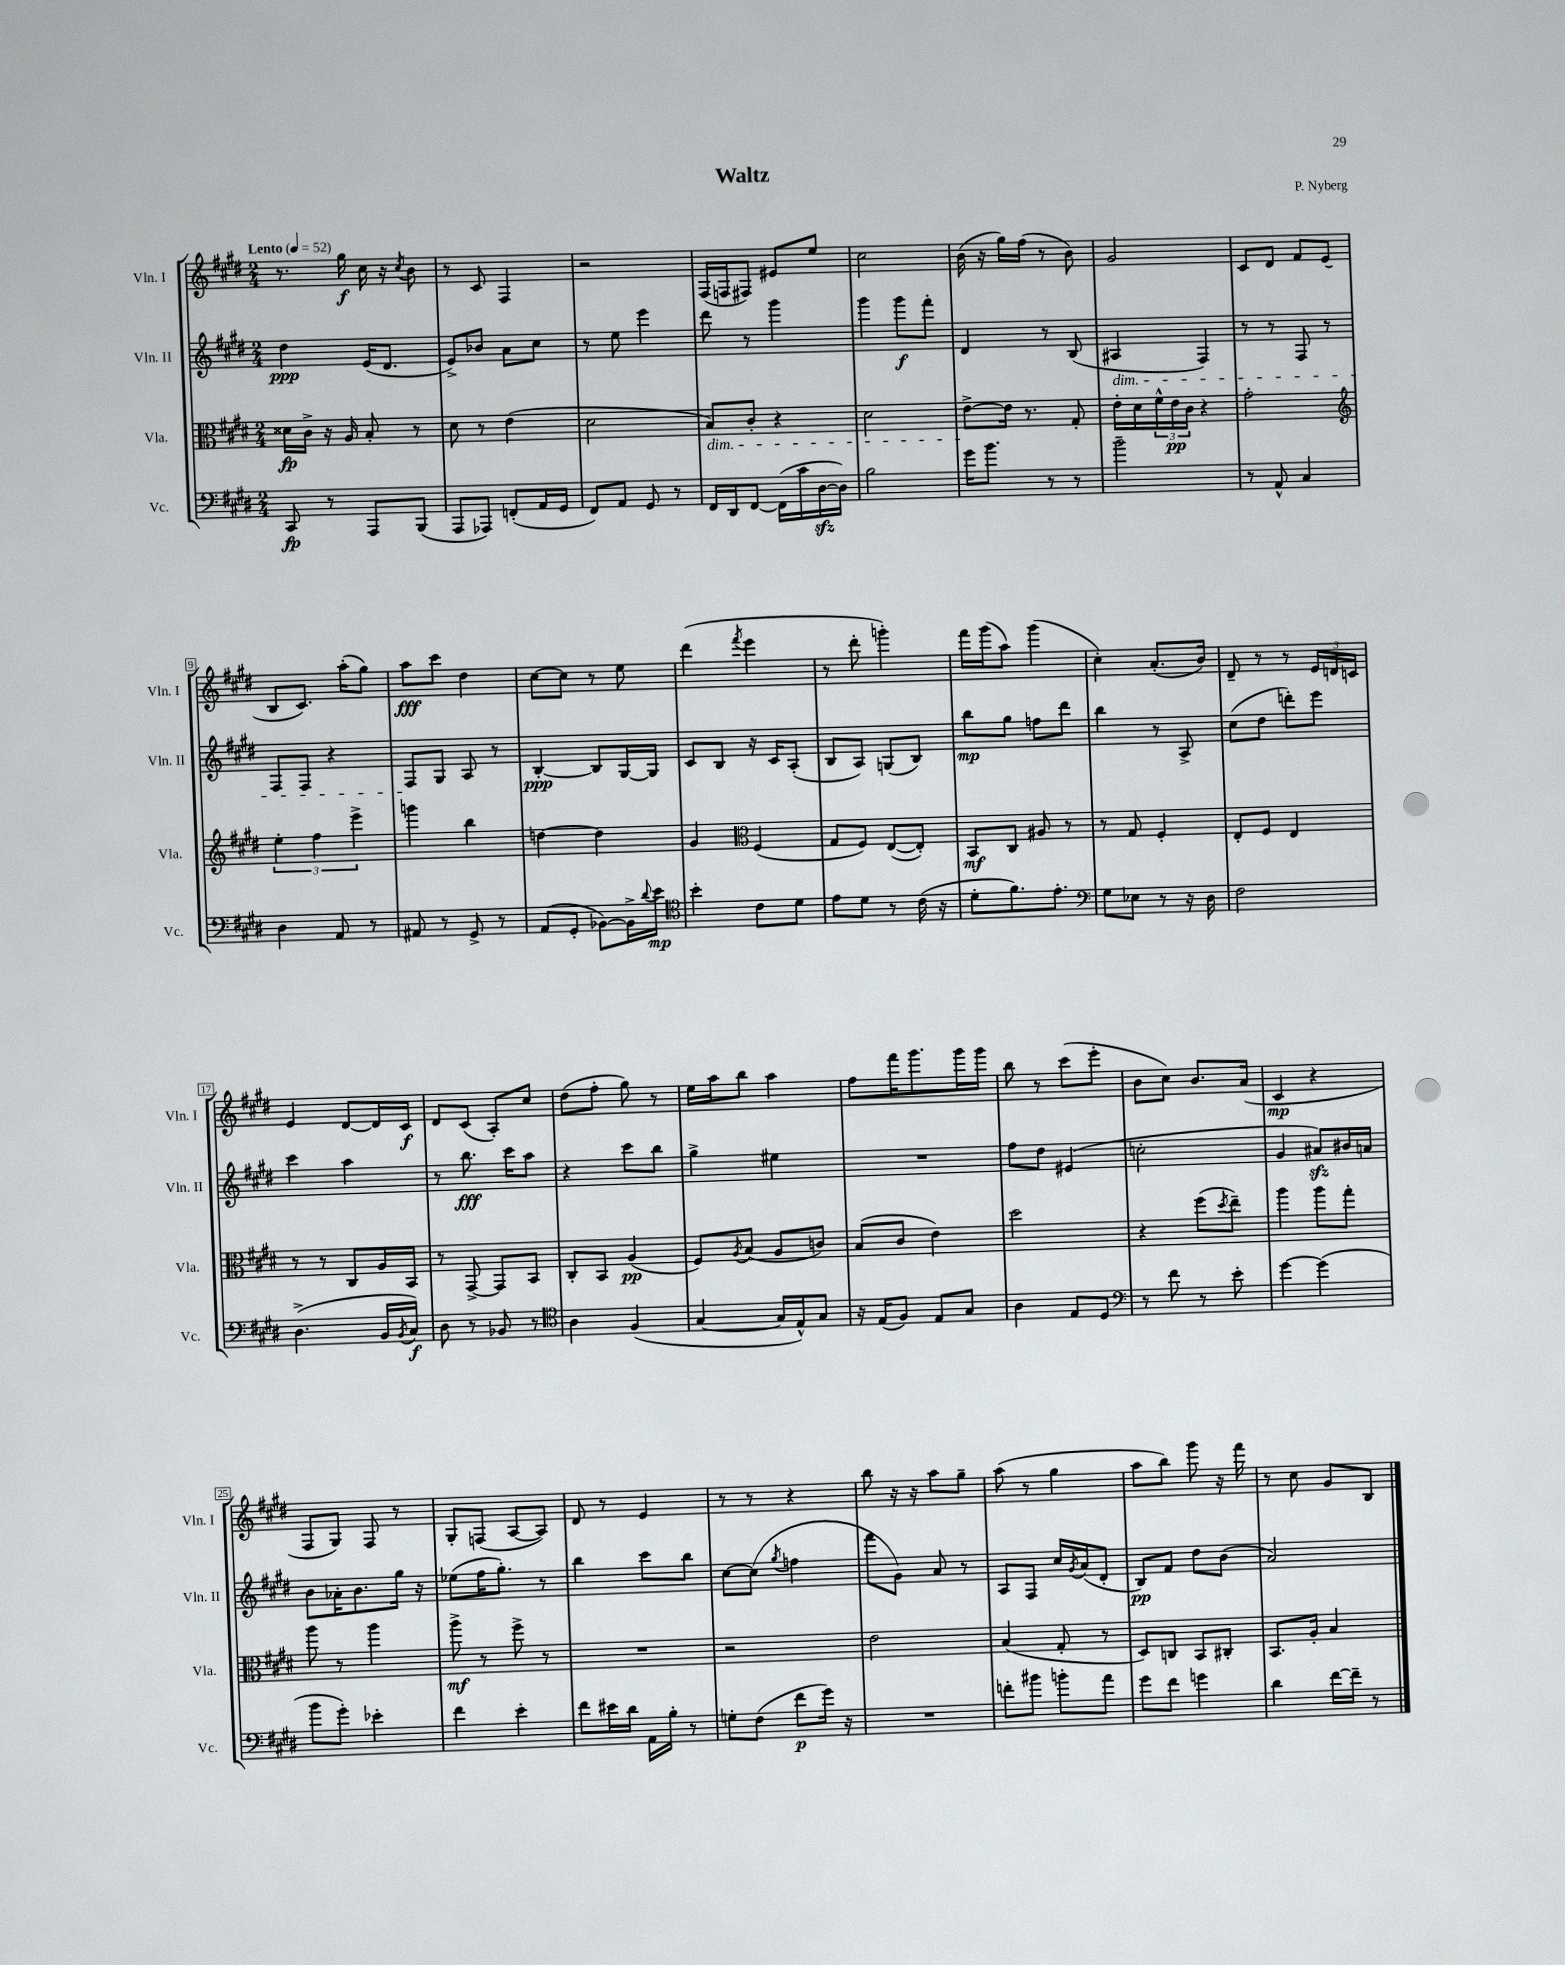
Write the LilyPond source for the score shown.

\header { title = "Waltz" composer = "P. Nyberg" }
<<
\new StaffGroup <<
\new Staff = "s0" \with { instrumentName = "Vln. I" shortInstrumentName = "Vln. I" } {
    \clef treble \key e \major \numericTimeSignature \time 2/4 \tempo "Lento" 4 = 52
    r8. gis''16\f cis''16 r16 \acciaccatura { cis''8 } b'8 |
    r8 cis'8 fis4 |
    r2 |
    fis16( f16 fis8) eis'8 e''8 |
    cis''2 |
    b'16( r16 gis''16) fis''16( r8 b'8) |
    gis'2 |
    cis'8 dis'8 fis'8 e'8( |
    b8 cis'8.) a''16-.( gis''8) |
    a''8\fff cis'''8 dis''4 |
    cis''8~ cis''8 r8 e''8 |
    dis'''4( \acciaccatura { fis'''8 } e'''4 |
    r8 dis'''8-. g'''4-.) |
    fis'''16 gis'''16( a''8) gis'''4( |
    cis''4-.) a'8.-.( b'16) |
    dis'8-- r8 r8 \tuplet 3/2 { e'16 d'16 c'16 } |
    e'4 dis'8~ dis'16 cis'16\f |
    dis'8 cis'8( a8-.) cis''8 |
    dis''8( fis''8-. gis''8) r8 |
    e''16 a''16 b''8 a''4 |
    fis''8 fis'''16 gis'''8. gis'''16 gis'''16 |
    b''8 r8 cis'''8( e'''8-. |
    b'8 cis''8) b'8. a'16( |
    cis'4\mp r4 |
    fis8 gis8) fis8 r8 |
    gis8-. f8( a8~ a8) |
    dis'8 r8 e'4 |
    r8 r8 r4 |
    b''8 r16 r16 a''8 gis''8-- |
    a''8( r8 gis''4 |
    a''8 b''8) gis'''8 r16 fis'''16 |
    r8 cis''8 gis'8 b8 \bar "|." |
}
\new Staff = "s1" \with { instrumentName = "Vln. II" shortInstrumentName = "Vln. II" } {
    \clef treble \key e \major \numericTimeSignature \time 2/4
    dis''4\ppp e'16( dis'8. |
    e'8->) bes'8 a'8 cis''8 |
    r8 e''8 e'''4 |
    dis'''8 r8 gis'''4 |
    gis'''4 gis'''8\f fis'''8-. |
    dis'4 r8 b8( |
    ais4\dim fis4) |
    r8 r8 fis8 r8 |
    fis8 fis8 r4 |
    fis8\! gis8 a8 r8 |
    b4~-.\ppp b8 gis16~ gis16 |
    cis'8 b8 r16 cis'16 a8-.( |
    b8 a8) g8( b8) |
    b''8\mp gis''8 f''8 dis'''8 |
    b''4 r8 a8-> |
    cis''8( dis''8 d'''8-.) e'''8 |
    cis'''4 a''4 |
    r8 b''8.\fff cis'''16 a''8 |
    r4 cis'''8 b''8 |
    gis''4-> eis''4 |
    R2 |
    fis''8 dis''8 eis'4( |
    c''2-. |
    gis'4 ais'8\sfz) bis'16 a'16 |
    b'8 aes'16-. b'8. gis''16 r16 |
    ees''8( fis''16 gis''8.-.) r8 |
    b''4 cis'''8 b''8 |
    cis''8~ cis''8( \acciaccatura { gis''8 } f''4 |
    fis'''8 gis'8) a'8 r8 |
    a8 fis8 cis''16 \acciaccatura { gis'8 } a'16( dis'8-. |
    b8\pp) fis'8 dis''8 b'8( |
    a'2) \bar "|." |
}
\new Staff = "s2" \with { instrumentName = "Vla." shortInstrumentName = "Vla." } {
    \clef alto \key e \major \numericTimeSignature \time 2/4
    disis'16\fp cis'16-> r16 a16 b8-. r8 |
    dis'8 r8 e'4( |
    dis'2 |
    b8\dim) cis'8-. r4 |
    dis'2 |
    e'8~->\! e'16 r8. gis8-. |
    e'16-. dis'16 \tuplet 3/2 { fis'16-^ e'16\pp cis'16 } r4 |
    gis'2-. |
    \clef treble \tuplet 3/2 { e''4-. fis''4 e'''4-> } |
    g'''4 b''4 |
    d''4~ d''4 |
    gis'4 \clef alto fis4( |
    gis8 fis8) e8~( e8-.) |
    b,8\mf cis8 ais8 r8 |
    r8 gis8 fis4-. |
    e8-. fis8 e4 |
    r8 r8 cis8 a16 b,16 |
    r8 gis,8~-> gis,8 b,8 |
    cis8-. b,8 a4\pp( |
    fis8) \acciaccatura { a8 } b8( a8 c'8) |
    b8( cis'8 e'4) |
    dis''2 |
    r4 fis''8( \acciaccatura { dis''8 } e''8--) |
    a''4 a''8 gis''8-. |
    a''8 r8 a''4 |
    a''8->\mf r8 fis''8-> r8 |
    R2 |
    r2 |
    e'2 |
    b4( gis8-. r8 |
    dis8) c8 b,8 cis8-. |
    b,8. a16-. b4 \bar "|." |
}
\new Staff = "s3" \with { instrumentName = "Vc." shortInstrumentName = "Vc." } {
    \clef bass \key e \major \numericTimeSignature \time 2/4
    cis,8\fp r8 a,,8 b,,8( |
    a,,8 aes,,8) f,8-.( a,16 gis,16 |
    fis,8) a,8 gis,8 r8 |
    fis,16 dis,16 fis,8~ fis,16( cis'16 dis16~\sfz dis16) |
    b2 |
    gis'16 b'8. r8 r8 |
    b'2-- |
    r8 a,8-^ cis4 |
    dis4 a,8 r8 |
    ais,8 r8 gis,8-> r8 |
    a,8( gis,8-. bes,8~) bes,16-> \appoggiatura { dis'8 } e'16\mp |
    \clef tenor b'4-. cis'8 dis'8 |
    e'8 dis'8 r8 cis'16( r16 |
    dis'8-. fis'8.) e'8.-. |
    \clef bass gis8 ees8 r8 r16 dis16 |
    fis2 |
    dis4.->( b,16 \acciaccatura { b,8 } cis16\f) |
    dis8 r8 bes,8 r8 |
    \clef tenor a4 fis4( |
    gis4~ gis16 e16-^) gis8 |
    r16 e16( fis8) e8 gis8 |
    a4 e8 dis8 |
    \clef bass r8 fis'8 r8 e'8-. |
    gis'4~ gis'4( |
    b'8 gis'8-.) ees'4-. |
    fis'4 e'4-. |
    fis'8 eis'16 dis'16 a,16 b16-. r8 |
    g8-. fis8( fis'8\p gis'16) r16 |
    R2 |
    f'8-. bis'8 b'8-. a'8 |
    gis'8 fis'8 g'4 |
    dis'4 fis'16~ fis'16-- r8 \bar "|." |
}
>>
>>
\layout { \context { \Score \override BarNumber.stencil = #(make-stencil-boxer 0.1 0.3 ly:text-interface::print) } }
